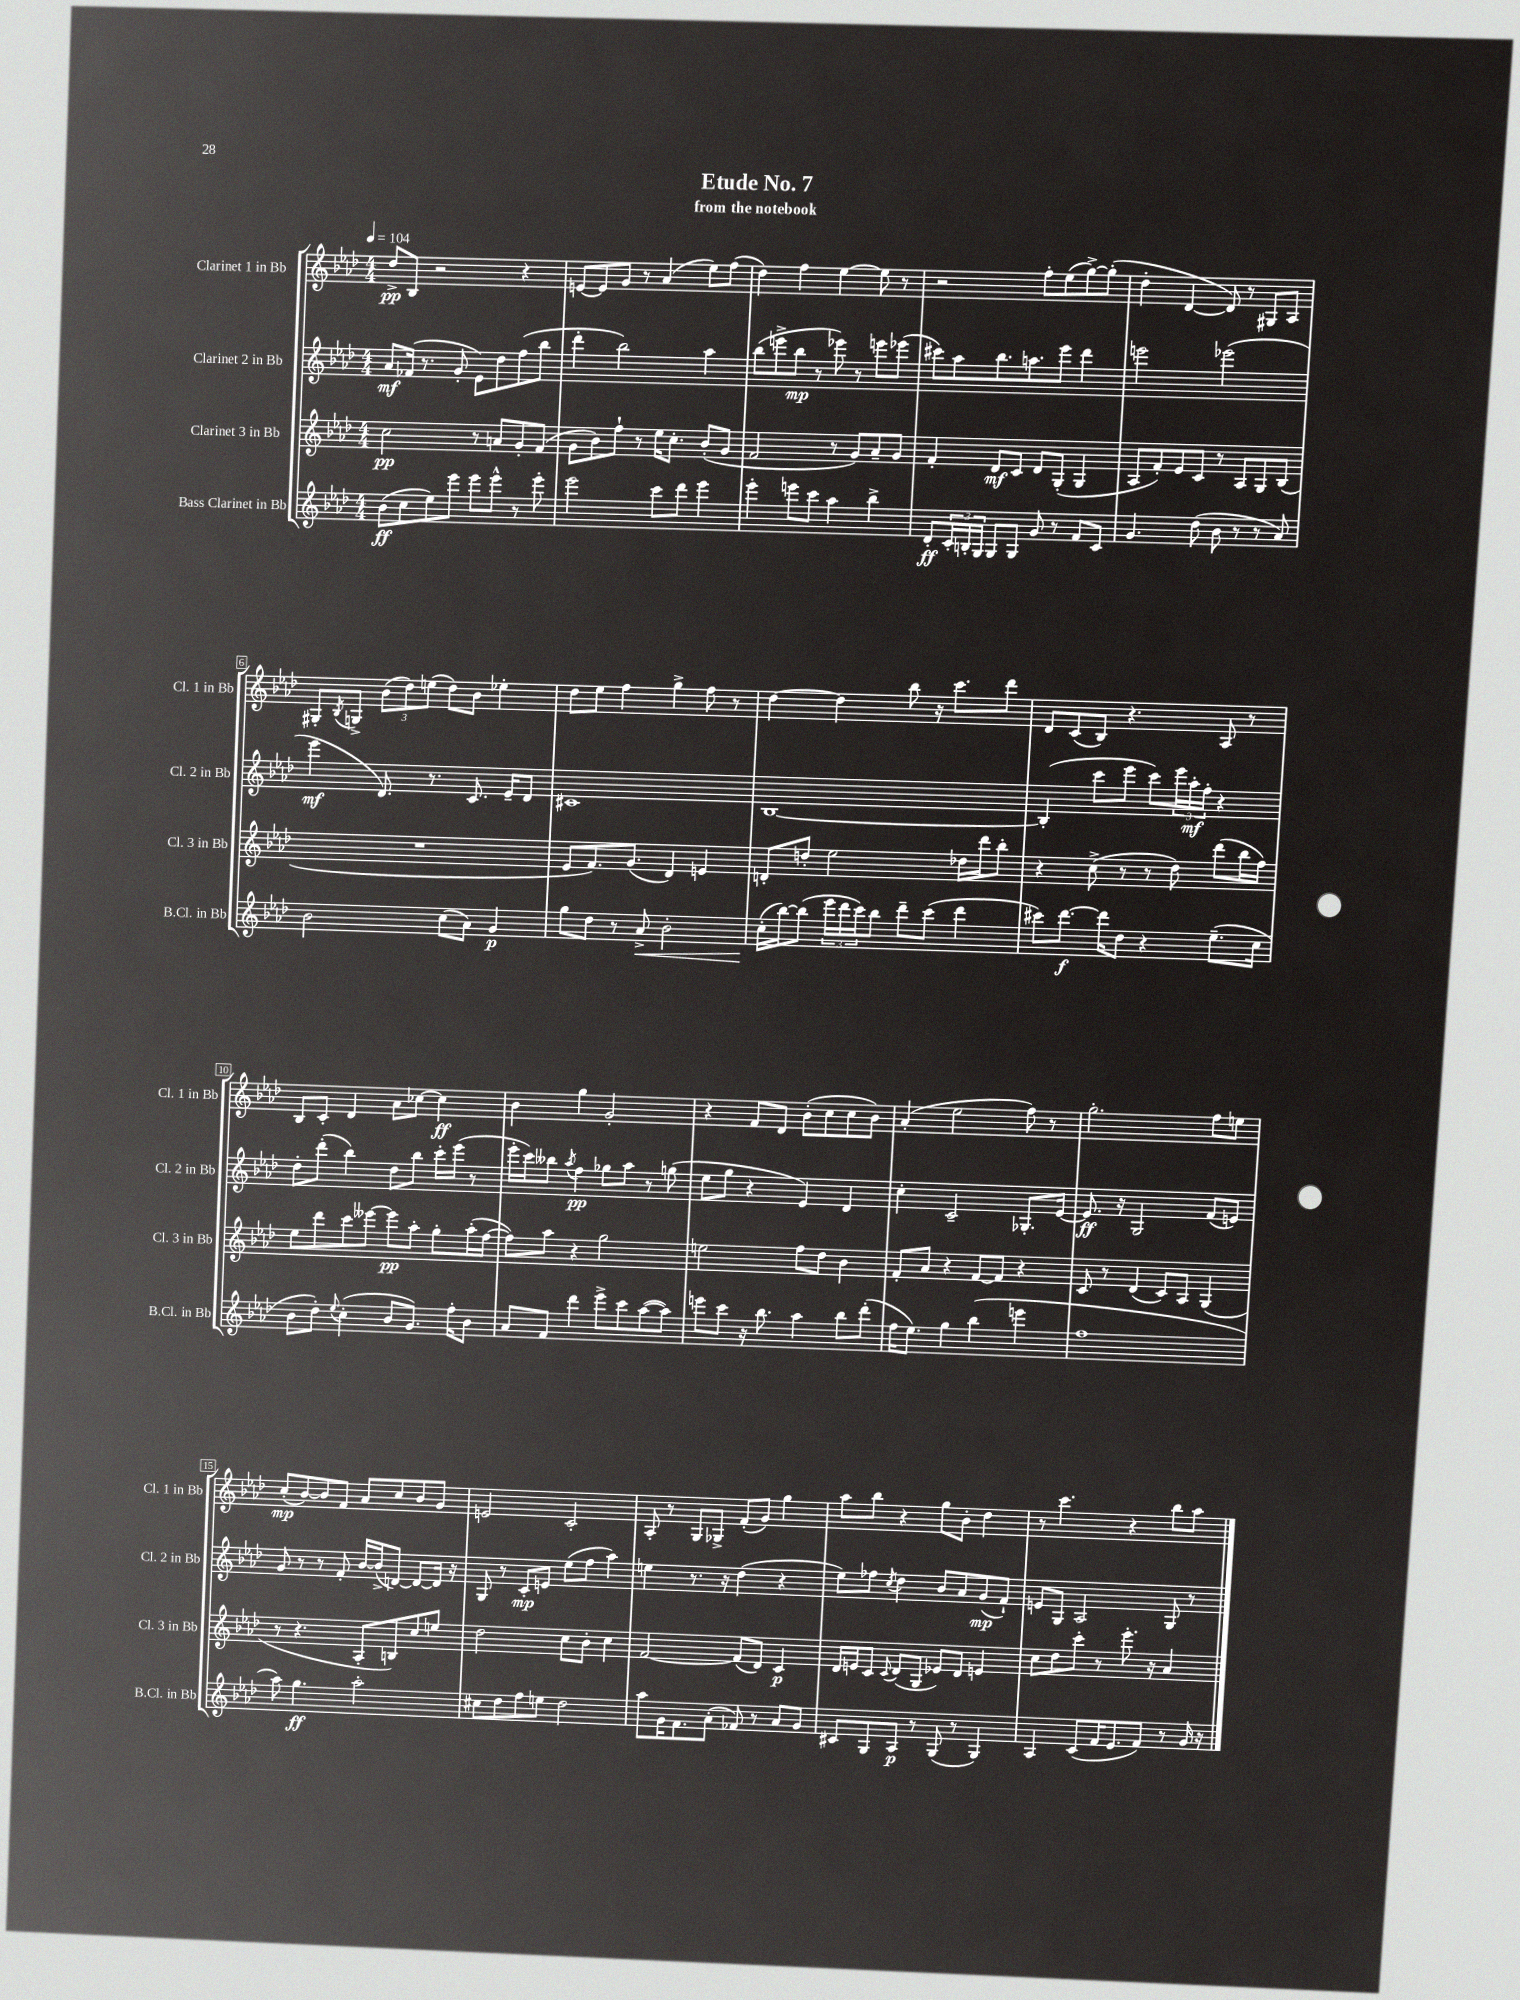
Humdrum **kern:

**kern	**dynam	**kern	**dynam	**kern	**dynam	**kern	**dynam
*part4	*part4	*part3	*part3	*part2	*part2	*part1	*part1
*staff4	*staff4	*staff3	*staff3	*staff2	*staff2	*staff1	*staff1
*I"Bass Clarinet in Bb	*	*I"Clarinet 3 in Bb	*	*I"Clarinet 2 in Bb	*	*I"Clarinet 1 in Bb	*
*I'B.Cl. in Bb	*	*I'Cl. 3 in Bb	*	*I'Cl. 2 in Bb	*	*I'Cl. 1 in Bb	*
*clefG2	*	*clefG2	*	*clefG2	*	*clefG2	*
*k[b-e-a-d-]	*	*k[b-e-a-d-]	*	*k[b-e-a-d-]	*	*k[b-e-a-d-]	*
*M4/4	*	*M4/4	*	*M4/4	*	*M4/4	*
*MM104	*	*MM104	*	*MM104	*	*MM104	*
=1	=1	=1	=1	=1	=1	=1	=1
(8b-\L	ff	2cc\	pp	8a-/L	mf	8dd-^/L	pp
8cc\	.	.	.	(16f-X/Jk	.	8B-/J	.
.	.	.	.	8.r	.	.	.
8ee-\)	.	.	.	.	.	2r	.
8eee-\J	.	.	.	8g'/	.	.	.
8eee-\L	.	8r	.	8e-\L)	.	.	.
8eee-^^\J	.	8an/L	.	8dd-\	.	.	.
8r	.	8g'/	.	(8ff\	.	4r	.
8eee-'\	.	(8f/J	.	8bb-\J	.	.	.
=2	=2	=2	=2	=2	=2	=2	=2
2eee-\	.	8g\L	.	4ddd-'\	.	[8en/L	.
.	.	8b-\)	.	.	.	8e/]	.
.	.	8ff`\J	.	2bb-\)	.	8g/J	.
.	.	8r	.	.	.	8r	.
8ccc\L	.	16ee-\KL	.	.	.	(4a-/	.
.	.	8.cc'\J	.	.	.	.	.
8ddd-\J	.	.	.	.	.	.	.
4eee-\	.	(8b-'/L	.	4aa-\	.	8ee-\L)	.
.	.	8g/J	.	.	.	(8ff\J	.
=3	=3	=3	=3	=3	=3	=3	=3
4eee-'\	.	2f/	.	(8bb-\L	.	4dd-\)	.
.	.	.	.	8eeen^\	.	.	.
8eeen\L	.	.	.	8bb-\J	mp	4ff\	.
8ccc\J	.	.	.	8r	.	.	.
4aa-\	.	8r	.	8eee-X\)	.	[4ee-\	.
.	.	8g/L)	.	8r	.	.	.
4bb-^\	.	8a-~/	.	8eeen\L	.	8ee-\]	.
.	.	8g/J	.	(8eee-X\J	.	8r	.
=4	=4	=4	=4	=4	=4	=4	=4
8d-'/L	ff	4f'/	.	8ccc#X\L)	.	2r	.
24c'/L	.	.	.	8aa-\	.	.	.
24Bn'/	.	.	.	.	.	.	.
24G/JJ	.	.	.	.	.	.	.
8G/L	.	8d-/L	mf	8.bb-\	.	.	.
8G/J	.	8c/J	.	.	.	.	.
.	.	.	.	8.aan\	.	.	.
8g/	.	8d-/L	.	.	.	8ff'\L	.
8r	.	(8G'/J	.	8eee-\J	.	(8ee-\	.
8f/L	.	4G/	.	4ddd-\	.	[8gg^\)	.
8c/J	.	.	.	.	.	(8gg'\J]	.
=5	=5	=5	=5	=5	=5	=5	=5
4.g/	.	8A-/L	.	2eeen\	.	4dd-'\	.
.	.	8f'/)	.	.	.	.	.
.	.	8e-/	.	.	.	[4d-/	.
(8dd-\	.	8c/J	.	.	.	.	.
8b-\	.	8r	.	(2eee-X\	.	8d-/])	.
8r	.	8A-/L	.	.	.	8r	.
8r	.	8G/	.	.	.	8G#X/L	.
8a-/)	.	(8B-/J	.	.	.	8A-/J	.
!!LO:LB:g=z
=6	=6	=6	=6	=6	=6	=6	=6
2b-\	.	1r	.	4eee-\	mf	8G#X'/L	.
.	.	.	.	.	.	8qB-/	.
.	.	.	.	.	.	8Gn^/J	.
.	.	.	.	8.d-/)	.	(12b-\L	.
.	.	.	.	.	.	12dd-\)	.
.	.	.	.	.	.	(12een\J	.
.	.	.	.	8.r	.	.	.
(8cc\L	.	.	.	.	.	8dd-\L)	.
8a-\J)	.	.	.	8.c/	.	8b-\J	.
4g/	p	.	.	.	.	4ee-X'\	.
.	.	.	.	16e-~/KL	.	.	.
.	.	.	.	8d-/J	.	.	.
=7	=7	=7	=7	=7	=7	=7	=7
8gg\L	.	8e-/L	.	1c#X	.	8dd-\L	.
8dd-\J	.	8.f/)	.	.	.	8ee-\J	.
8r	.	.	.	.	.	4ff\	.
.	.	(8.g/J	.	.	.	.	.
!	!LO:HP:b	!	!	!	!	!	!
8a-^/	<	.	.	.	.	.	.
2b-'\	.	4d-/)	.	.	.	4gg^\	.
.	.	4en/	.	.	.	8ff\	.
.	.	.	.	.	.	8r	.
=8	=8	=8	=8	=8	=8	=8	=8
(16cc'\LL	.	8dn'/L	.	[1B-	.	[4dd-\	.
[16bb-\J)	[	.	.	.	.	.	.
(8bb-\J]	.	8ddn'/J	.	.	.	.	.
24eee-\LL	.	2ee-\	.	.	.	4dd-\]	.
24ddd-\	.	.	.	.	.	.	.
24ccc\J)	.	.	.	.	.	.	.
8bb-\J	.	.	.	.	.	.	.
8ddd-~\L	.	.	.	.	.	8bb-\	.
(8ccc\J	.	.	.	.	.	16r	.
.	.	.	.	.	.	8.ccc\L	.
4ddd-\	.	16dd-X\LL	.	.	.	.	.
.	.	16ddd-\J	.	.	.	.	.
.	.	8bb-'\J	.	.	.	8ddd-\J	.
=9	=9	=9	=9	=9	=9	=9	=9
8ccc#X\L)	.	4r	.	(4B-'/]	.	8d-/L	.
[8.ddd-\J	f	.	.	.	.	(8c/	.
.	.	(8cc^\	.	8ccc\L	.	8B-/J)	.
16ddd-\KL]	.	.	.	.	.	.	.
8dd-\J	.	8r	.	8eee-\J	.	4.r	.
4r	.	8r	.	8ccc\L)	.	.	.
.	.	8dd-\)	.	24eee-\L	.	.	.
.	.	.	.	24aa-'\	mf	.	.
.	.	.	.	24ff'\JJ	.	.	.
(8.ee-~\L	.	(8ddd-\L	.	4r	.	8A-/	.
.	.	16bb-\L	.	.	.	8r	.
16cc\Jk	.	16ff\JJ)	.	.	.	.	.
!!LO:LB:g=z
=10	=10	=10	=10	=10	=10	=10	=10
8b-\L	.	8ee-\L	.	8dd-'\L	.	8B-/L	.
8dd-'\J)	.	8ddd-\	.	(8ddd-'\J	.	8c'/J	.
8qqee-/	.	.	.	.	.	.	.
(4cc'\	.	8ccc\	.	4bb-\)	.	4d-/	.
.	.	[8eee--X\J	.	.	.	.	.
8b-/L	.	8eee--\L]	pp	8dd-\L	.	8a-\L	.
8.g/J)	.	8aa-'\J	.	8bb-\J	.	[8cc-X\J	.
.	.	8gg'\L	.	16ccc'\LL	.	4cc-\]	ff
16ff'\KL	.	.	.	(16eee-\JJ	.	.	.
8b-\J	.	(16aa-'\L	.	8r	.	.	.
.	.	[16ff\JJ	.	.	.	.	.
=11	=11	=11	=11	=11	=11	=11	=11
8a-/L	.	8ff\L])	.	16eee-'\LL	.	4b-\	.
.	.	.	.	16ccc\J)	.	.	.
8f/J	.	8aa-\J	.	8bb--X\J	.	.	.
.	.	.	.	8qaa-/	.	.	.
4ddd-\	.	4r	.	4ff\	pp	4gg\	.
8eee-^\L	.	2gg\	.	8gg-X\L	.	2g'/	.
8ccc\	.	.	.	8aa-\J	.	.	.
([8aa-\	.	.	.	8r	.	.	.
8aa-\J])	.	.	.	(8ggn\	.	.	.
=12	=12	=12	=12	=12	=12	=12	=12
8eeen\L	.	2een\	.	8ee-\L	.	4r	.
8ccc\J	.	.	.	8gg\J	.	.	.
16r	.	.	.	4r	.	8f/L	.
8.bb-\	.	.	.	.	.	.	.
.	.	.	.	.	.	8d-/J	.
4aa-\	.	8ff\L	.	4e-/)	.	(8b-'\L	.
.	.	8dd-\J	.	.	.	8cc\	.
8bb-\L	.	4b-\	.	4d-/	.	8cc\	.
(8ddd-'\J	.	.	.	.	.	8b-\J)	.
=13	=13	=13	=13	=13	=13	=13	=13
16ff\KL	.	8f'/L	.	4cc'\	.	(4a-'/	.
8.ee-\J)	.	.	.	.	.	.	.
.	.	8a-/J	.	.	.	.	.
4gg\	.	4r	.	2c~/	.	2ee-\	.
(4bb-\	.	[8f/L	.	.	.	.	.
.	.	8f/J]	.	.	.	.	.
4eeen\	.	4r	.	8.G-X'/L	.	8ff\)	.
.	.	.	.	.	.	8r	.
.	.	.	.	[16e-/Jk	.	.	.
=14	=14	=14	=14	=14	=14	=14	=14
1ff	.	8c/	.	8.e-/]	ff	2.gg'\	.
.	.	8r	.	.	.	.	.
.	.	.	.	16r	.	.	.
.	.	(4d-/	.	2G/	.	.	.
.	.	8c/L)	.	.	.	.	.
.	.	8A-/J	.	.	.	.	.
.	.	(4G/	.	(8f/L	.	8ff\L	.
.	.	.	.	8en/J)	.	8een\J	.
!!LO:LB:g=z
=15	=15	=15	=15	=15	=15	=15	=15
8aa-\)	.	8r	.	8g/	.	(8cc'/L	mp
4.gg\	ff	4.r	.	8r	.	[8b-/)	.
.	.	.	.	8r	.	8b-/]	.
.	.	.	.	8f'/	.	8f/J	.
2aa-'\	.	8A-'/L	.	[16b-/LL	.	8a-/L	.
.	.	.	.	(16b-^/J]	.	.	.
.	.	8Bn/)	.	[8dn/J)	.	8cc/	.
.	.	8cc/	.	8d/L_	.	8b-/	.
.	.	8een/J	.	16d/Jk]	.	8g/J	.
.	.	.	.	16r	.	.	.
=16	=16	=16	=16	=16	=16	=16	=16
8cc#X\L	.	2dd-\	.	8G/	.	2en/	.
8dd-\	.	.	.	8r	.	.	.
8ff\	.	.	.	8c'/L	mp	.	.
8een\J	.	.	.	8en/J	.	.	.
2dd-\	.	8cc\L	.	(8ee-\L	.	2c'/	.
.	.	8b-'\J	.	8ff\J	.	.	.
.	.	4cc\	.	4aa-\)	.	.	.
=17	=17	=17	=17	=17	=17	=17	=17
8aa-\L	.	[2f/	.	4een\	.	8A-'/	.
16g\K	.	.	.	.	.	8r	.
8.f\	.	.	.	.	.	.	.
.	.	.	.	8.r	.	8G/L	.
(8a-'\J	.	.	.	.	.	8G-X^/J	.
.	.	.	.	16r	.	.	.
8f-X/)	.	(8f/L]	.	(4dd-\	.	(8f'/L	.
8r	.	8d-/J)	.	.	.	8g/J)	.
8a-/L	.	4c/	p	4r	.	4gg\	.
8g/J	.	.	.	.	.	.	.
=18	=18	=18	=18	=18	=18	=18	=18
8c#X/L	.	16d-/LL	.	8ee-\L)	.	8aa-\L	.
.	.	16en/J	.	.	.	.	.
8G/	.	8c/J	.	8ff-X\J	.	8bb-\J	.
.	.	8qqc/	.	8qcc/	.	.	.
8A-/J	p	(8d-/L	.	4dd-\	.	4r	.
8r	.	8G/J	.	.	.	.	.
(8G/	.	8e-X/L)	.	8b-/L	.	8gg\L	.
8r	.	8d-/J	.	8a-/	.	8b-'\J	.
4G/)	.	4en/	.	(8g/	mp	4dd-\	.
.	.	.	.	8f`/J)	.	.	.
=19	=19	=19	=19	=19	=19	=19	=19
4A-/	.	8cc\L	.	8en/L	.	8r	.
.	.	8dd-\	.	8G/J	.	4.ccc\	.
(8c/L	.	8ccc'\J	.	2A-/	.	.	.
16f/K	.	8r	.	.	.	.	.
8.e-/	.	.	.	.	.	.	.
.	.	8.eee-'\	.	.	.	4r	.
8f/J)	.	.	.	.	.	.	.
.	.	16r	.	.	.	.	.
8r	.	4a-/	.	8G/	.	8bb-\L	.
16g/	.	.	.	8r	.	8aa-\J	.
16r	.	.	.	.	.	.	.
==	==	==	==	==	==	==	==
*-	*-	*-	*-	*-	*-	*-	*-
